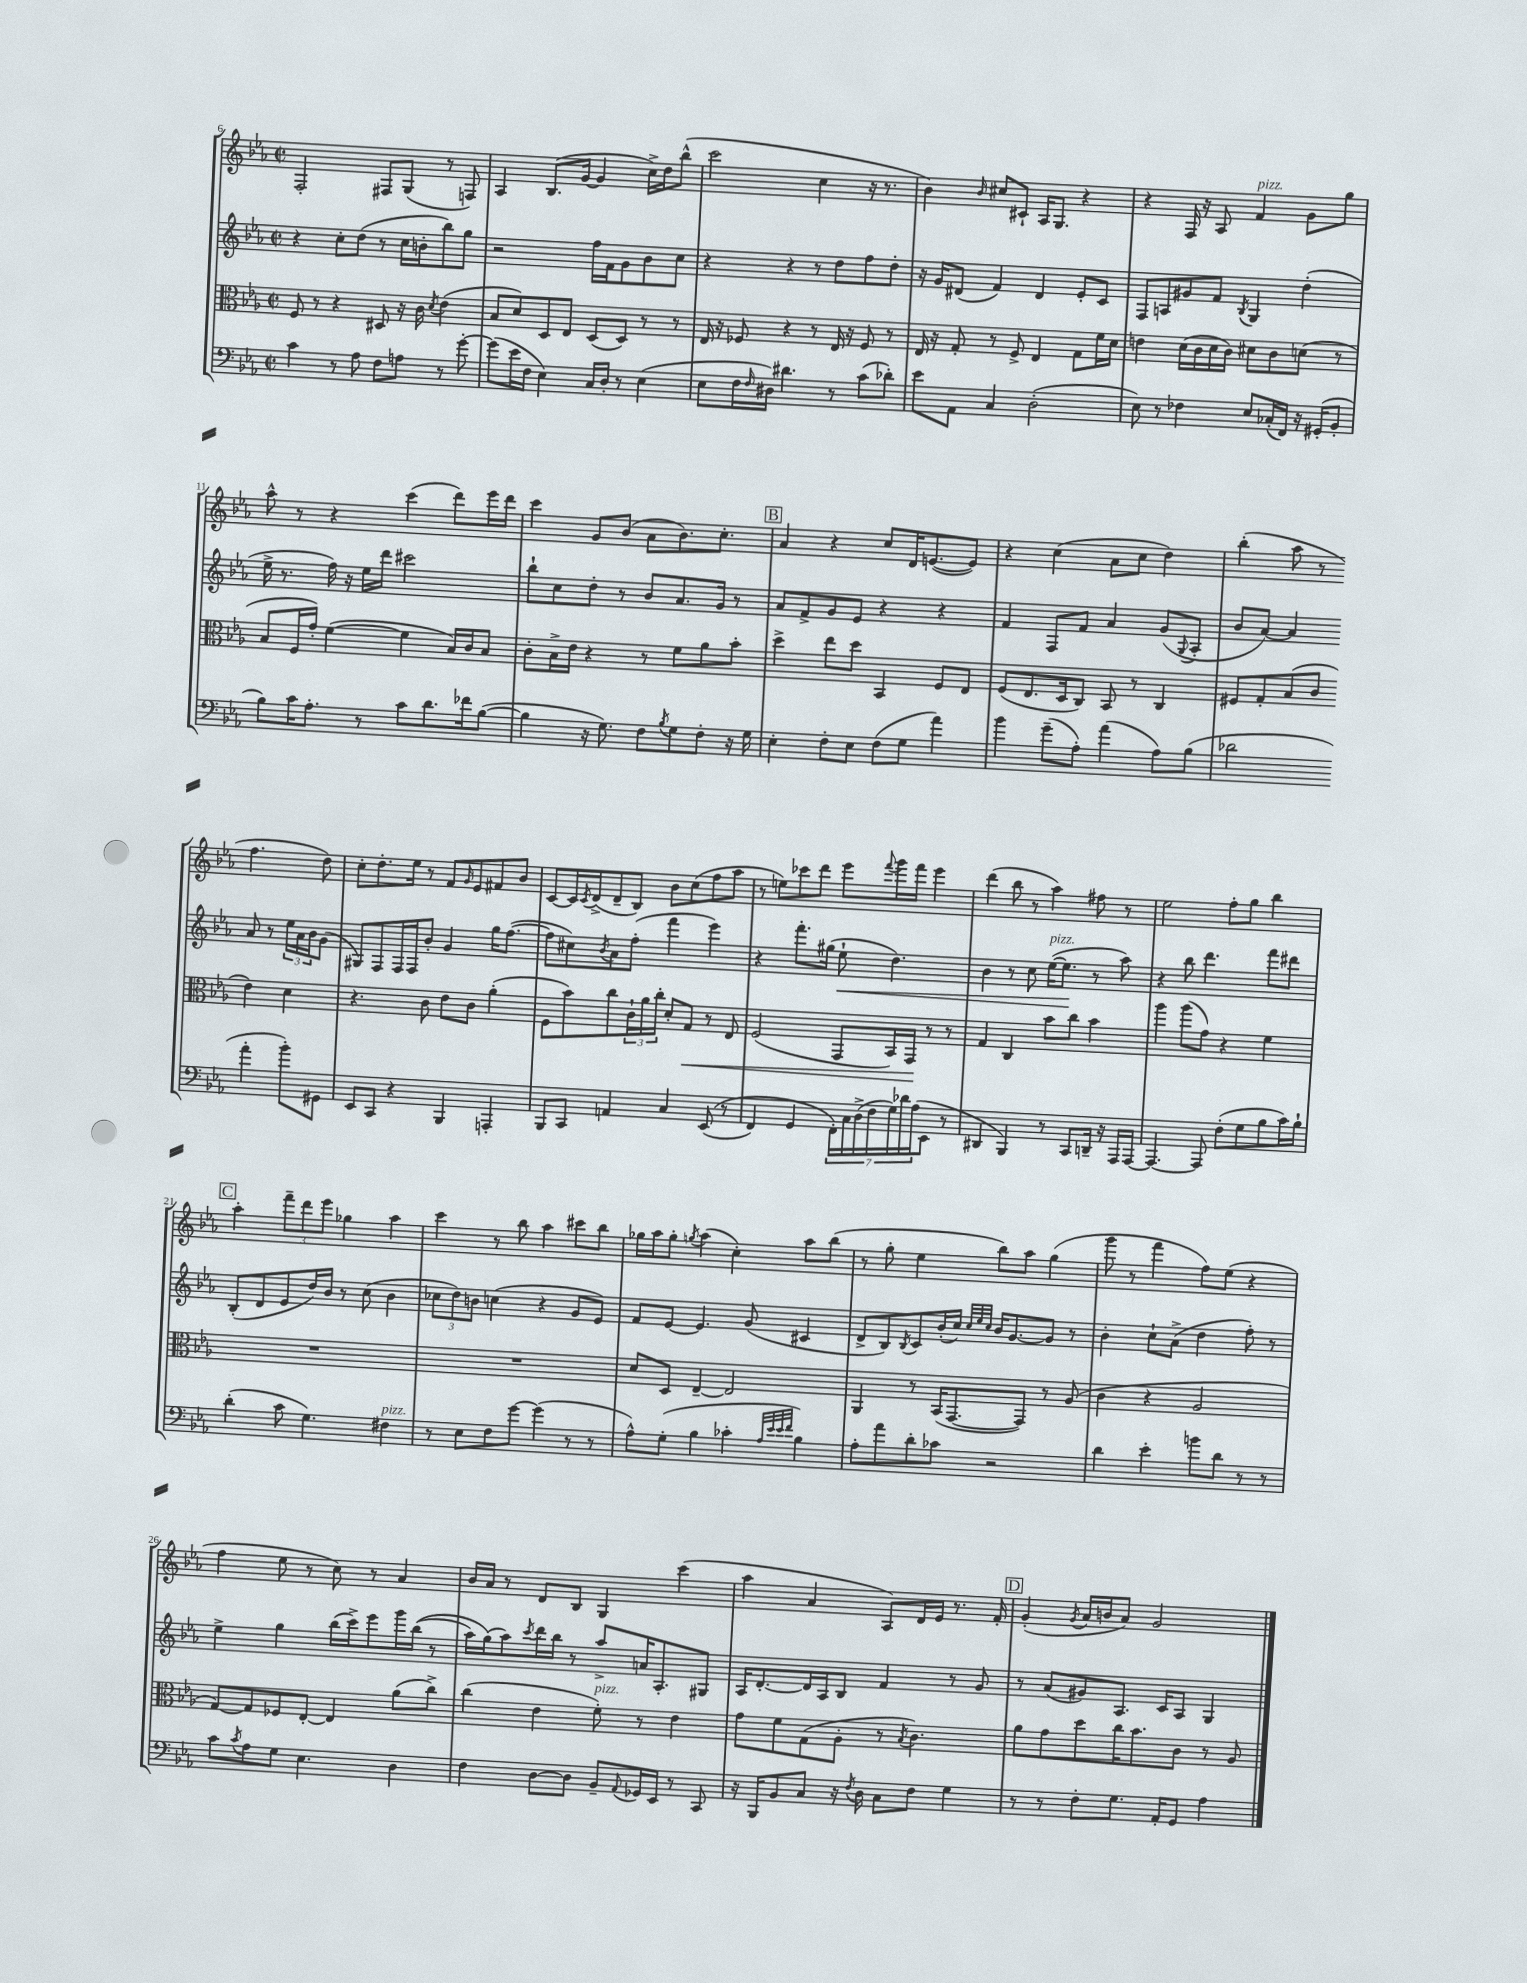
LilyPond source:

<<
\new StaffGroup <<
\new Staff = "s0" {
    \clef treble \key ees \major \defaultTimeSignature \time 2/2
    f2-. fis8 g8( r8 f8) |
    aes4 bes8.( g'16~ g'4 c''16->) d''16 bes''8-^( |
    c'''2 c''4 r16 r8. |
    bes'4) \grace { bes'16 } cis''8 cis'8-! aes16 g8. r4 |
    r4 f16 r16 aes8 f'4^\markup { \italic "pizz." } g'8 g''8 |
    aes''8-^ r8 r4 c'''4( d'''8) ees'''16 d'''16 |
    c'''4 g'8 bes'8( aes'8 bes'8.) c''8.-. |
    \mark \markup { \box "B" } aes'4 r4 c''8 d'16 e'8.~( e'8) |
    r4 c''4( aes'8 c''8 d''4) |
    bes''4-.( aes''8 r8 f''4. d''8) |
    c''8-. d''8.-. ees''16 r8 f'8 \grace { g'16 } ees'8 fis'8 bes'8 |
    c'8~ c'16 \acciaccatura { c'8 } d'16->( d'8-- bes8) bes'8 c''8( f''8 aes''8 |
    r8 e''8) ces'''8 d'''8 ees'''8 \appoggiatura { f'''8 } g'''16 f'''16 ees'''4 |
    d'''4( bes''8 r8 aes''4) fis''8 r8 |
    ees''2 f''8-. g''8 bes''4 |
    \mark \markup { \box "C" } aes''4-. \tuplet 3/2 { f'''8-- d'''8 ees'''8 } ges''4 aes''4 |
    c'''4 r8 bes''8 aes''4 cis'''8 bes''8 |
    ges''16 aes''16 ges''8-. \acciaccatura { g''8 } aes''4( c''4-.) aes''8 bes''8( |
    r8 g''8-. ees''4 bes''8) aes''8 g''4( |
    g'''8 r8 f'''4 f''8) ees''8( r4 |
    f''4 ees''8 r8 c''8) r8 aes'4 |
    bes'16 aes'16 r8 d'8 bes8 g4 c'''4( |
    aes''4 aes'4 aes8) d'16 ees'16 r8. f'16-. |
    \mark \markup { \box "D" } g'4-.( \acciaccatura { g'8 } aes'16 b'16 aes'8) g'2 \bar "|." |
}
\new Staff = "s1" {
    \clef treble \key ees \major \defaultTimeSignature \time 2/2
    r4 c''8-. d''8( r8 c''16 b'16-. bes''8) g''8 |
    r2 f''16 f'16 g'8 bes'8 c''8 |
    r4 r4 r8 d''8 f''8 d''8-. |
    r16 g'16 dis'8( f'4) dis'4 ees'8-. c'8 |
    f8 a8 gis'8 f'8 \acciaccatura { bes8 } g4 d''4-.( |
    ees''16-> r8. f''16) r16 ees''16 d'''16 cis'''2 |
    bes''8-! c''8 d''8-. r8 bes'8 aes'8. g'16 r8 |
    \mark \markup { \box "B" } aes'8 f'8-> g'8 ees'8 r4 r4 |
    f'4 f8 f'8 aes'4 g'8( \appoggiatura { g8 } aes8-. |
    bes'8 aes'8~) aes'4 aes'8 r8 \tuplet 3/2 { ees''16 aes'16 bes'16 } g'8( |
    gis8) f8 f16 f16 bes'8-. g'4 g''16 f''8.~( |
    f''8 cis''8) \acciaccatura { bes'8 } aes'8 f''8-.( f'''4 ees'''4) |
    r4 f'''8.-. gis''16( ees''8-!\< d''4.) |
    bes'4 r8 c''8 ees''16~^\markup { \italic "pizz." }( ees''8.\! r8 aes''8) |
    r4 bes''8 d'''4. f'''8 dis'''8 |
    \mark \markup { \box "C" } bes8-.( d'8 ees'8 d''16) bes'16 r8 c''8( bes'4 |
    \tuplet 3/2 { ces''8 d''8) b'8 } c''4( r4 g'8 ees'8) |
    f'8 ees'8~ ees'4. g'8( cis'4 |
    d'8-> bes8) \acciaccatura { bes8 } c'8 bes'16-.( c''16) \grace { c''32 ees''32 c''32 } bes'16 g'8.~ g'8 r8 |
    bes'4-. c''8-! aes'8->( d''4 f''8-.) r8 |
    ees''4-> g''4 bes''16( c'''16->) ees'''8 g'''16 bes''16(\( r8 |
    aes''16) g''16(\) aes''8) \acciaccatura { c'''8 } d'''16 bes''16 r8 aes''8-> a'16 aes8.-. gis8 |
    aes16 d'8.~-. d'16 aes16 bes8 f'4 r8 g'8 |
    \mark \markup { \box "D" } r8 aes'8( gis'8) aes8. c'16 aes8 g4 \bar "|." |
}
\new Staff = "s2" {
    \clef alto \key ees \major \defaultTimeSignature \time 2/2
    f8 r8 r4 dis8 r16 c'16 \acciaccatura { d'8 } ees'4( |
    bes8 d'8) d8 ees8 d8( d8) r8 r8 |
    ees16 r16 fes8 r4 r8 ees16 r16 fes8 r8 |
    ees16 r16 g8-. r8 f8-> ees4 g8 f'16 d'16 |
    e'4 d'16( c'16 d'16 c'16) dis'8 c'8 d'8( r8 |
    bes8 f16 g'16-.) f'4~( f'4 bes16) c'16 bes8 |
    c'8-. bes16-> ees'16 r4 r8 f'8 aes'8 bes'8-. |
    \mark \markup { \box "B" } d''4-> ees''8 d''8 bes,4 f8 ees8 |
    f8( ees8. d16 c8) bes,8 r8 c4 |
    fis8 g8-. bes8( c'8 ees'4) d'4 |
    r4. c'8 ees'8 c'8 aes'4-.( |
    f8 bes'8) c''8 \tuplet 3/2 { c'16-! aes'16 c''16-. } d'8-. g8\< r8 ees8 |
    f2( g,8 bes,16) g,16\! r8 r8 |
    g4 c4 bes'8 c''8 bes'4 |
    aes''4 aes''8( g'8) r4 f'4 |
    \mark \markup { \box "C" } R1 |
    R1 |
    d'8 d8 ees4~-- ees2 |
    aes,4 r8 bes,16( g,8.~ g,8) r8 aes8( |
    c'4 r4 aes2 |
    g8~) g8 fes8 ees8~-. ees4 aes'8( c''8->) |
    c''4( ees'4 f'8-.^\markup { \italic "pizz." }) r8 ees'4 |
    g'8 f'8 g8( aes8-. r8 \acciaccatura { bes8 } c'4.) |
    \mark \markup { \box "D" } aes'8 g'8 d''8 c''16 bes'8. c'8 r8 aes8 \bar "|." |
}
\new Staff = "s3" {
    \clef bass \key ees \major \defaultTimeSignature \time 2/2
    c'4 r8 aes8 f8 a8 r8 g'8~-. |
    g'8( ees'16 f16 ees4) c16 d16-. r8 ees4( |
    ees8 f16 \grace { f16 } dis16) dis'4. r8 c'8( des'8-.) |
    ees'8 aes,8 c4 d2-.( |
    ees8) r8 fes4 ees8 ces16-.( f,16) r16 gis,16-.( bes,8-. |
    bes8) c'16 aes8.-. r8 c'8 d'8. fes'16 bes8~( |
    bes4 r16 g8.) f8 \acciaccatura { bes8 } g8 f8-. r16 g16 |
    \mark \markup { \box "B" } ees4-. f8-. ees8 f8( g8 aes'4) |
    bes'4 g'8--( aes8-.) aes'4( aes8) bes8( |
    des'2 aes'4-. bes'8-.) gis,8 |
    ees,8 c,8 r4 bes,,4 a,,4-. |
    bes,,8 c,8 a,4 c4 ees,8(\( r8 |
    f,4) g,4 \tuplet 7/4 { f,16-.\) c16 d16->( f16 g16) des'16 aes16( } ees,8 r8 |
    dis,4 bes,,4) r8 c,8 d,16-- r16 aes,,16 aes,,16~ |
    aes,,4.~ aes,,8 f8-.( g8 bes8 c'16) bes16-! |
    \mark \markup { \box "C" } d'4-.( c'8 g4.) fis4^\markup { \italic "pizz." } |
    r8 ees8 f8 g'8~ g'4( r8 r8 |
    aes8-^) g8-.( bes4 ces'4-. \grace { aes32 ees'32 ees'32 f'32 } bes4) |
    aes8-. aes'8 d'8-. ces'8 r2 |
    d'4 ees'4-. b'8 d'8 r8 r8 |
    c'8 \acciaccatura { c'8 } aes8 g8 ees4. d4 |
    f4 d8~ d8 bes,8-- \appoggiatura { aes,8 } ges,16 ees,16 r8 c,8 |
    r16 bes,,16 bes,8 c8 r16 \acciaccatura { f8 } d16 c8 f8 g4 |
    \mark \markup { \box "D" } r8 r8 f8-. g8. aes,16-. g,8 aes4 \bar "|." |
}
>>
>>
\layout { \context { \Score currentBarNumber = #6 } }
